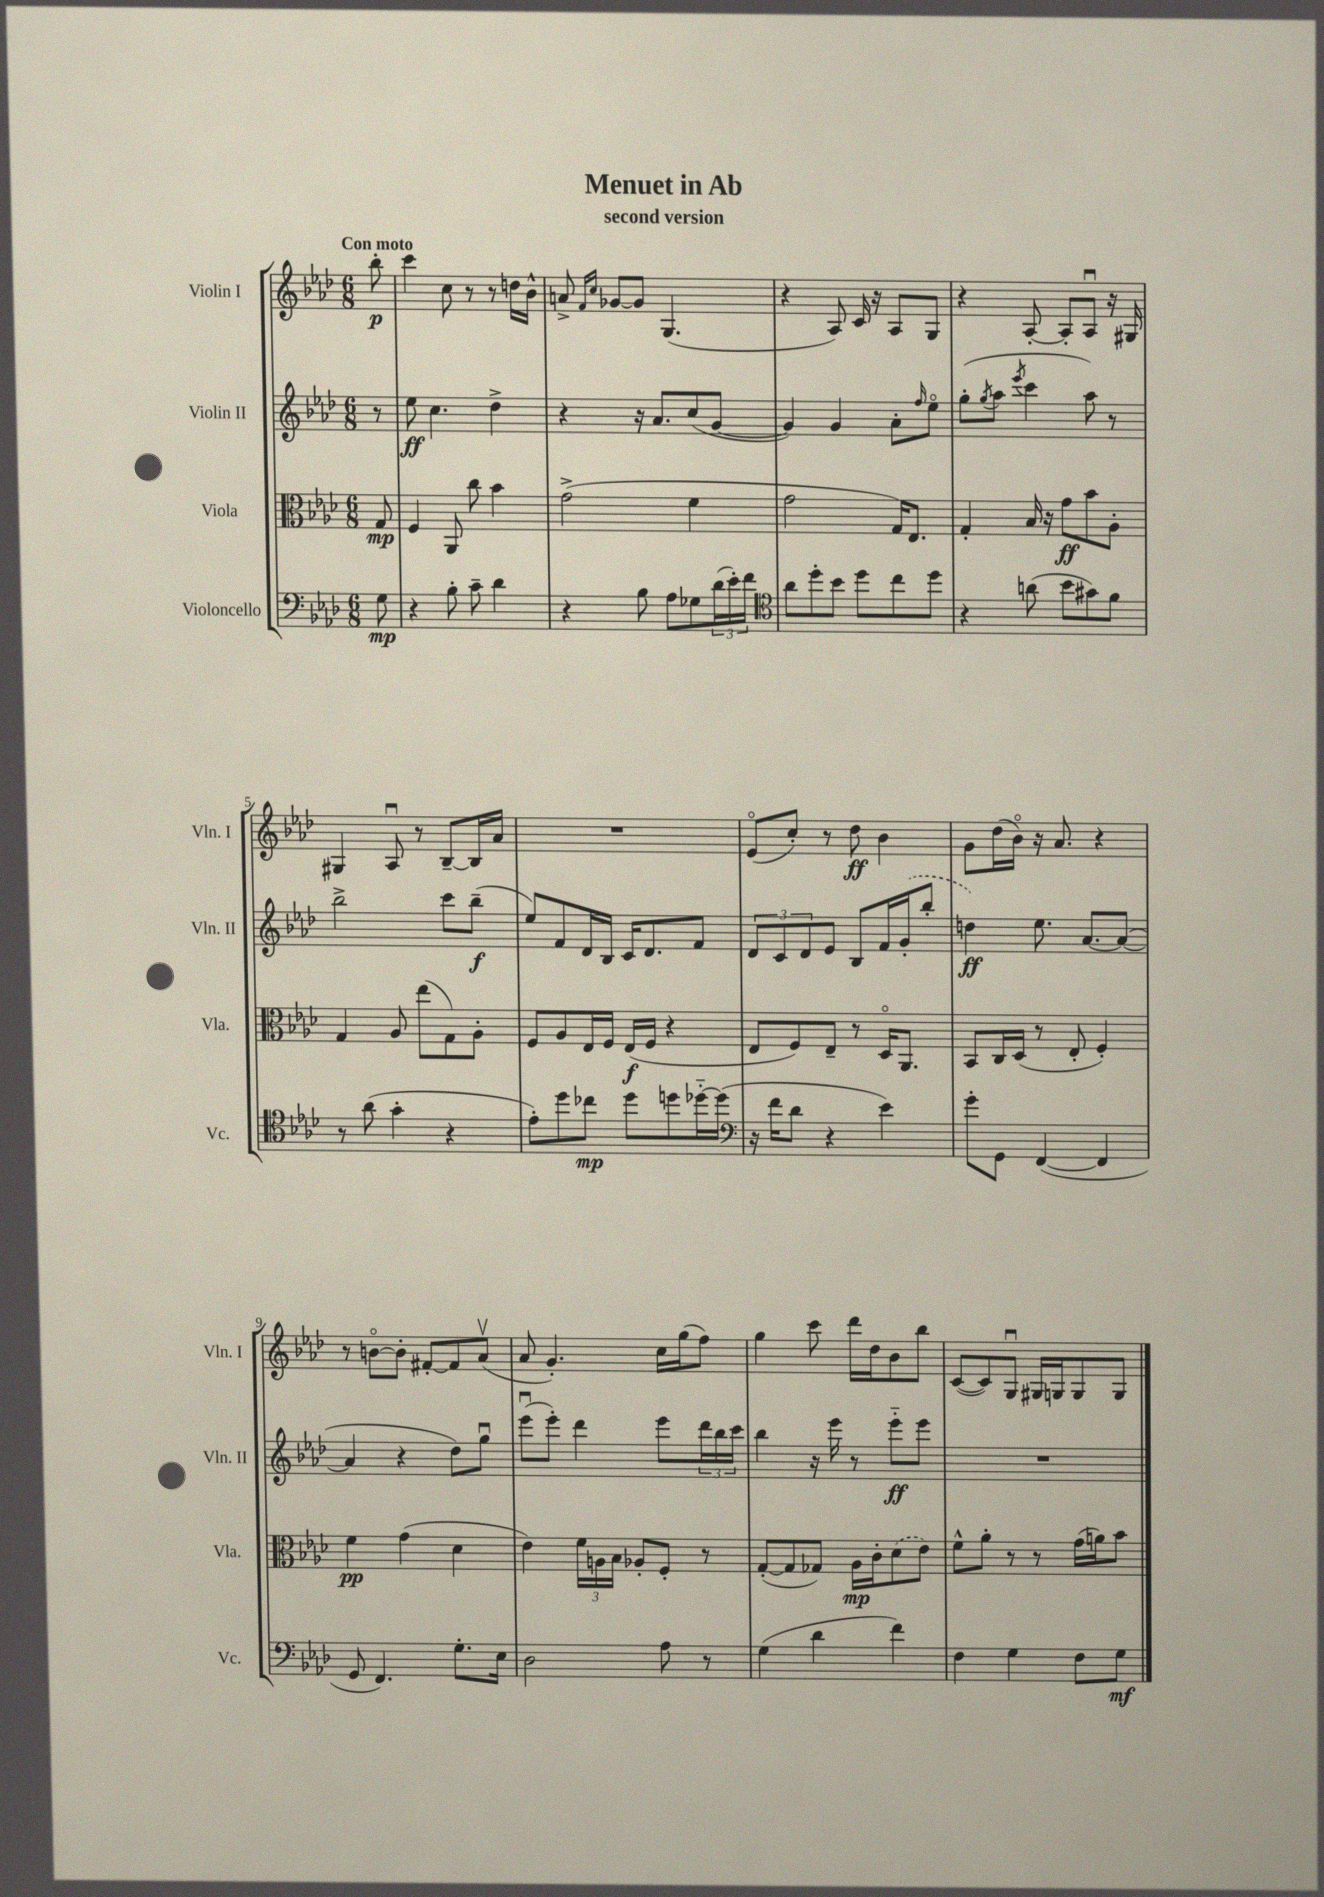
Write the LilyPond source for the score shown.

\header { title = "Menuet in Ab" subtitle = "second version" }
<<
\new StaffGroup <<
\new Staff = "s0" \with { instrumentName = "Violin I" shortInstrumentName = "Vln. I" } {
    \clef treble \key aes \major \numericTimeSignature \time 6/8 \partial 8 \tempo "Con moto"
    bes''8-.\p |
    c'''4 c''8 r8 r8 d''16 bes'16-^ |
    a'8-> \grace { f'16 c''16 } ges'8~ ges'8 g4.( |
    r4 aes8) c'16 r16 aes8 g8 |
    r4 aes8~-. aes8-. aes8\downbow r16 gis16 |
    gis4 aes8\downbow r8 bes8~-- bes16 aes'16 |
    R2. |
    ees'8\flageolet( c''8-.) r8 des''8\ff bes'4 |
    g'8 des''16( bes'16\flageolet) r16 aes'8. r4 |
    r8 b'8~\flageolet b'8-. fis'8~-. fis'8 aes'8\upbow( |
    aes'8 g'4.-.) c''16 g''16( f''8) |
    g''4 c'''8 des'''16 des''16 bes'8 bes''8 |
    c'8~( c'8) g8\downbow gis16 g16 g8 g8 \bar "|." |
}
\new Staff = "s1" \with { instrumentName = "Violin II" shortInstrumentName = "Vln. II" } {
    \clef treble \key aes \major \numericTimeSignature \time 6/8 \partial 8
    r8 |
    ees''8\ff c''4. des''4-> |
    r4 r16 aes'8. c''8( g'8~ |
    g'4) g'4 aes'8-. \grace { f''16 } ees''8\flageolet |
    g''8-.( \acciaccatura { g''8 } aes''8 \acciaccatura { ees'''8 } c'''4 aes''8) r8 |
    bes''2-> c'''8 bes''8--\f( |
    ees''8) f'8 des'16 bes16 c'16 des'8. f'8 |
    \tuplet 3/2 { des'8 c'8 des'8 } ees'8 bes8 f'16 \once \slurDashed g'16-.( bes''8-. |
    d''4\ff) ees''8. aes'8.~ aes'8~( |
    aes'4 r4 des''8) g''8\downbow |
    ees'''8\downbow( ees'''8-.) des'''4 ees'''8 \tuplet 3/2 { des'''16 bes''16 c'''16 } |
    bes''4 r16 ees'''16 r8 ees'''8-_\ff ees'''8 |
    R2. \bar "|." |
}
\new Staff = "s2" \with { instrumentName = "Viola" shortInstrumentName = "Vla." } {
    \clef alto \key aes \major \numericTimeSignature \time 6/8 \partial 8
    g8\mp |
    f4 aes,8 c''8 bes'4 |
    g'2->( f'4 |
    g'2 g16) ees8. |
    g4-. bes16 r16 g'8\ff bes'8 aes8-. |
    g4 aes8 ees''8( g8) aes8-. |
    f8 aes8 ees16 f16 ees16\f( f16 r4 |
    ees8 f8) ees8-- r8 des16\flageolet aes,8. |
    bes,8 c16 des16( r8 ees8-. f4-.) |
    f'4\pp g'4( des'4 |
    ees'4) \tuplet 3/2 { f'16 a16 bes16 } aes8-. f8-. r8 |
    g8~-.( g8 ges8) aes16\mp c'16-. \once \slurDashed des'8( ees'8) |
    f'8-^ aes'8-. r8 r8 g'16( a'16) bes'8 \bar "|." |
}
\new Staff = "s3" \with { instrumentName = "Violoncello" shortInstrumentName = "Vc." } {
    \clef bass \key aes \major \numericTimeSignature \time 6/8 \partial 8
    g8\mp |
    r4 bes8-. c'8-- des'4 |
    r4 bes8 aes8 ges8 \tuplet 3/2 { des'16( ees'16-.) f'16 } |
    \clef tenor aes'8 des''8-. bes'8 des''8 c''8 des''8 |
    r4 a'8( bes'8 gis'8) f'8 |
    r8 aes'8( g'4-. r4 |
    ees'8-.) des''8 ces''8\mp des''8 d''8 des''16~-_ des''16( |
    \clef bass r16 f'16 des'8 r4 ees'4) |
    g'8-. g,8 f,4~( f,4 |
    g,8 f,4.) g8.-. ees16 |
    des2 aes8 r8 |
    g4( des'4 f'4) |
    f4 g4 f8 g8\mf \bar "|." |
}
>>
>>
